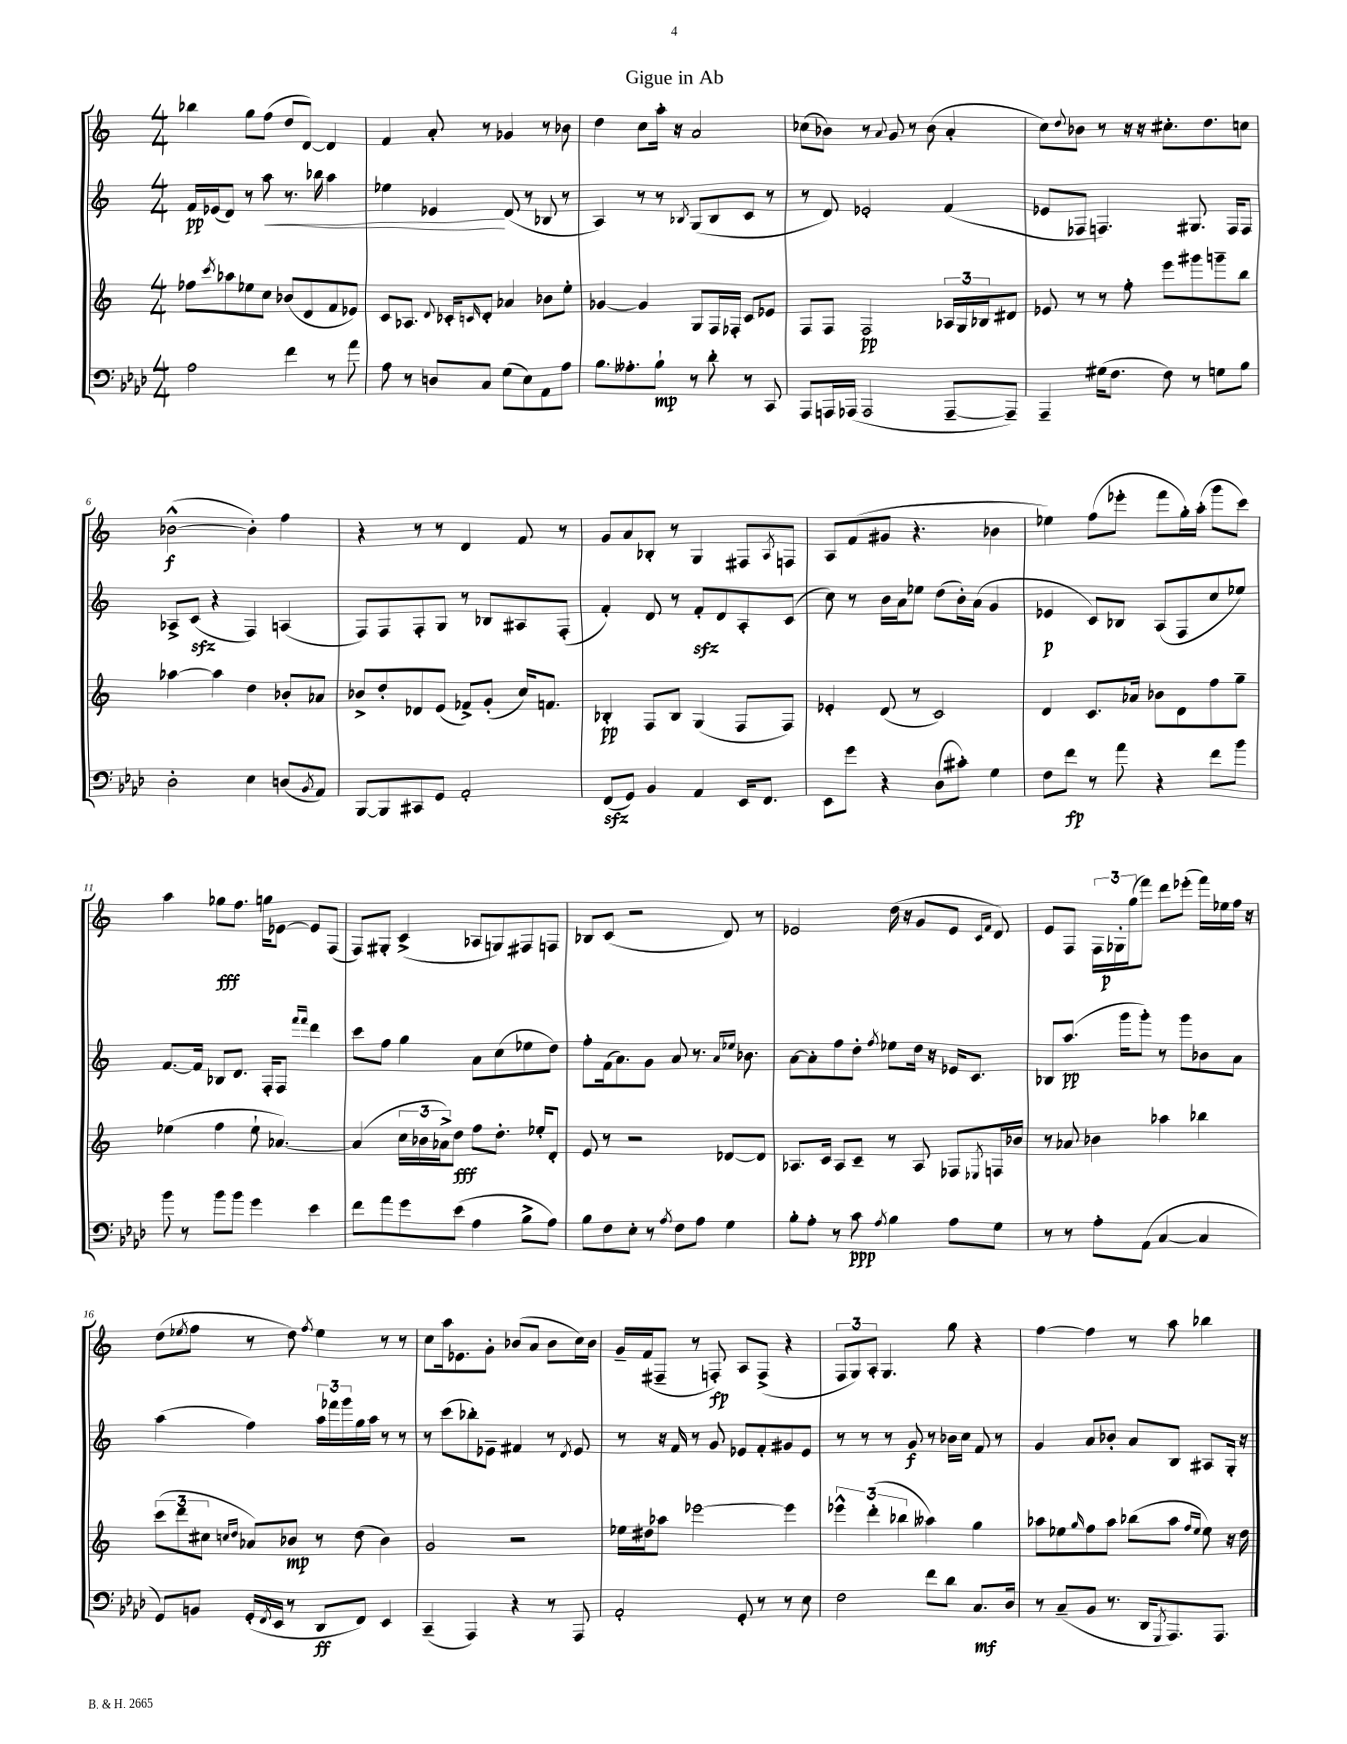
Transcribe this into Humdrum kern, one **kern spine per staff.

**kern	**dynam	**kern	**dynam	**kern	**dynam	**kern	**dynam
*part4	*part4	*part3	*part3	*part2	*part2	*part1	*part1
*staff4	*staff4	*staff3	*staff3	*staff2	*staff2	*staff1	*staff1
*clefF4	*	*clefG2	*	*clefG2	*	*clefG2	*
*k[b-e-a-d-]	*	*k[]	*	*k[]	*	*k[]	*
*M4/4	*	*M4/4	*	*M4/4	*	*M4/4	*
=1	=1	=1	=1	=1	=1	=1	=1
2A-\	.	8ff-X\L	.	16f/LL	pp	4bb-X\	.
.	.	.	.	(16e-X/J	.	.	.
.	.	8qccc/	.	.	.	.	.
.	.	8aa-X\	.	8d/J)	.	.	.
.	.	8ee-X\	.	8r	.	8gg\L	.
!	!	!	!	!	!LO:HP:b	!	!
.	.	8cc\J	.	8aa\	<	(8ff\J	.
4f\	.	(8b-X/L	.	8.r	.	8dd/L	.
.	.	8d/	.	.	.	[8d/J)	.
.	.	.	.	16bb-X\	.	.	.
8r	.	8f/	.	4aa\	.	4d/]	.
8a-\	.	8e-X/J)	.	.	.	.	.
=2	=2	=2	=2	=2	=2	=2	=2
8A-\	.	8c/L	.	4ee-X\	.	4f/	.
8r	.	8.A-X/J	.	.	.	.	.
8Dn/L	.	.	.	4e-X/	.	8a'/	.
.	.	8qqd/	.	.	.	.	.
.	.	16c-X'/KL	.	.	.	.	.
.	.	16qqcn/	.	.	.	.	.
8C/J	.	8d'/J	.	.	.	8r	.
(8G\L	.	4a-X/	.	(8d/	[	4g-X/	.
8E-\)	.	.	.	8r	.	.	.
8AA-\	.	8b-X\L	.	8B-X/	.	8r	.
8A-\J	.	8ee'\J	.	8r	.	8b-X\	.
=3	=3	=3	=3	=3	=3	=3	=3
8.B-\L	.	[4g-X/	.	4A/)	.	4dd\	.
8.A--X'\	.	.	.	.	.	.	.
.	.	4g-/]	.	8r	.	8cc\L	.
8B-`\J	mp	.	.	8r	.	16aa'\Jk	.
.	.	.	.	.	.	16r	.
.	.	.	.	8qB-X/	.	.	.
8r	.	8G/L	.	(8G/L	.	2a/	.
8d-'\	.	16F/L	.	8B-/	.	.	.
.	.	16F-X'/JJ	.	.	.	.	.
8r	.	8c/L	.	8c/J	.	.	.
8CC/	.	8e-X/J	.	8r	.	.	.
=4	=4	=4	=4	=4	=4	=4	=4
8AAA-/L	.	8F/L	.	8r	.	(8cc-X\L	.
16AAAn/L	.	8F/J	.	8d/)	.	8b-X\J)	.
(16AAA-X/JJ	.	.	.	.	.	.	.
2AAA-/	.	2F/	pp	2e-X'/	.	8r	.
.	.	.	.	.	.	8qqa/	.
.	.	.	.	.	.	8g/	.
.	.	.	.	.	.	8r	.
.	.	.	.	.	.	(8b-\	.
[8AAA-~/L	.	24A-X/LL	.	(4f/	.	4a'/	.
.	.	24G/	.	.	.	.	.
.	.	24B-X/J	.	.	.	.	.
8AAA-~/J])	.	8d#X/J	.	.	.	.	.
=5	=5	=5	=5	=5	=5	=5	=5
4AAA-~/	.	8e-X/	.	8e-X/L	.	8cc\L)	.
.	.	.	.	.	.	8qqdd/	.
.	.	8r	.	8F-X/J	.	8b-X\J	.
(16G#X\KL	.	8r	.	4.Fn/)	.	8r	.
8.F\J	.	.	.	.	.	.	.
.	.	8ff'\	.	.	.	16r	.
.	.	.	.	.	.	16r	.
8F\)	.	8eee\L	.	.	.	8.cc#X'\L	.
8r	.	8ggg#X\	.	8.G#X/	.	.	.
.	.	.	.	.	.	8.dd\	.
8Gn\L	.	8gggn~\	.	.	.	.	.
.	.	.	.	16F/KL	.	.	.
8B-\J	.	8bb\J	.	8F/J	.	8ccn\J	.
!!LO:LB:g=z
=6	=6	=6	=6	=6	=6	=6	=6
2D-'\	.	[4aa-X\	.	8A-X^/L	.	([2b-X^^\	f
.	.	.	.	(8czz/J	.	.	.
.	.	4aa-\]	.	4r	.	.	.
4E-\	.	4dd\	.	4F/)	.	4b-'\])	.
(8Dn/L	.	8b-X'/L	.	(4An/	.	4ff\	.
8qBB-/	.	.	.	.	.	.	.
8AA-/J)	.	8a-X/J	.	.	.	.	.
=7	=7	=7	=7	=7	=7	=7	=7
[8BBB-/L	.	8b-X^/L	.	8F/L)	.	4r	.
8BBB-/]	.	8dd'/	.	8F/	.	.	.
8CC#X/	.	8d-X/	.	8F'/	.	8r	.
8GG/J	.	(8e/J	.	8G/J	.	8r	.
2AA-'/	.	8f-X^/L)	.	8r	.	4d/	.
.	.	(8g'/J	.	8B-X/L	.	.	.
.	.	16cc/KL)	.	8A#X/	.	8f/	.
.	.	8.fn/J	.	.	.	.	.
.	.	.	.	(8F'/J	.	8r	.
=8	=8	=8	=8	=8	=8	=8	=8
(8FFzz/L	.	4B-X'/	pp	4f'/)	.	8g/L	.
8GG/J)	.	.	.	.	.	8a/	.
4BB-/	.	8F/L	.	8d/	.	8B-X'/J	.
.	.	8B-/J	.	8r	.	8r	.
4AA-/	.	(4G/	.	8fzz'/L	.	4G/	.
.	.	.	.	8d/	.	.	.
16EE-/KL	.	8F/L	.	8A'/	.	8F#X/L	.
8.FF/J	.	.	.	.	.	.	.
.	.	.	.	.	.	8qA/	.
.	.	8F/J)	.	(8c/J	.	8Fn/J	.
=9	=9	=9	=9	=9	=9	=9	=9
8EE-\L	.	4e-X'/	.	8cc\)	.	8A/L	.
8g\J	.	.	.	8r	.	(8f/	.
4r	.	(8d/	.	16b\LL	.	8g#X/J	.
.	.	.	.	16a\J	.	.	.
.	.	8r	.	8ee-X\J	.	4.r	.
(8D-\L	.	2c/)	.	(8dd\L	.	.	.
8c#X'\J)	.	.	.	16b'\L)	.	.	.
.	.	.	.	(16a\JJ	.	.	.
4G\	.	.	.	4g/	.	4b-X\	.
=10	=10	=10	=10	=10	=10	=10	=10
8F\L	.	4d/	.	4e-X/	p	4ee-X\)	.
8f\J	fp	.	.	.	.	.	.
8r	.	8.c/L	.	8c/L)	.	(8ff\L	.
8a-\	.	.	.	8B-X/J	.	8eee-X'\J	.
.	.	16a-X/Jk	.	.	.	.	.
4r	.	8b-X\L	.	(8A/L	.	8fff\L	.
.	.	8d\	.	8F/	.	16gg'\L)	.
.	.	.	.	.	.	(16aa'\JJ	.
8f\L	.	8ff\	.	8cc/	.	8ggg\L	.
8b-\J	.	8gg~\J	.	8ee-X/J)	.	8ccc\J)	.
!!LO:LB:g=z
=11	=11	=11	=11	=11	=11	=11	=11
8b-\	.	(4ee-X\	.	[8.f/L	.	4aa\	.
8r	.	.	.	.	.	.	.
.	.	.	.	16f/Jk]	.	.	.
8b-\L	.	4ff\	.	8B-X/L	.	8gg-X\L	fff
8b-\J	.	.	.	8.d/J	.	8.ff\J	.
4g\	.	8ee-`\	.	.	.	.	.
.	.	.	.	16F'/KL	.	16ggn\KL	.
.	.	[4.a-X/)	.	8F/J	.	[8e-X\J	.
.	.	.	.	16qqfff/LL	.	.	.
.	.	.	.	16qqfff/JJ	.	.	.
4e-\	.	.	.	4ddd\	.	8e-/L]	.
.	.	.	.	.	.	(8F/J	.
=12	=12	=12	=12	=12	=12	=12	=12
8f\L	.	(4a-/]	.	8ccc\L	.	8F/L)	.
8a-\	.	.	.	8ff\J	.	8G#X'/J	.
8g\	.	24cc\LL	.	4gg\	.	(4c^/	.
.	.	24b-X\	.	.	.	.	.
.	.	24a-X^\J)	.	.	.	.	.
(8e-\J	.	8dd\J	fff	.	.	.	.
4A-\	.	8ff\L	.	8a\L	.	8A-X/L	.
.	.	8.dd'\J	.	(8cc\	.	8Gn/)	.
8B-^\L	.	.	.	8ee-X\	.	8F#X/	.
.	.	16ee-X'/KL	.	.	.	.	.
8A-\J)	.	8d'/J	.	8dd\J)	.	8Fn/J	.
=13	=13	=13	=13	=13	=13	=13	=13
8B-\L	.	8e/	.	8ff'\L	.	8B-X/L	.
8F\	.	8r	.	(16f\k	.	(8c/J	.
.	.	.	.	8.a\)	.	.	.
8E-'\J	.	2r	.	.	.	2r	.
8r	.	.	.	8g\J	.	.	.
8qA-/	.	.	.	.	.	.	.
8F\L	.	.	.	8a/	.	.	.
8A-\J	.	.	.	8.r	.	.	.
4G\	.	[8d-X/L	.	.	.	8d/)	.
.	.	.	.	16qqa/LL	.	.	.
.	.	.	.	16qqee-X/JJ	.	.	.
.	.	.	.	8.b-X\	.	.	.
.	.	8d-/J]	.	.	.	8r	.
=14	=14	=14	=14	=14	=14	=14	=14
8B-'\L	.	8.A-X/L	.	[8a\L	.	2e-X/	.
8A-'\J	.	.	.	8a'\]	.	.	.
.	.	16c/Jk	.	.	.	.	.
8r	.	8A-/L	.	8ff\	.	.	.
8c\	ppp	8c~/J	.	8dd'\J	.	.	.
8qA-/	.	.	.	8qff/	.	.	.
4B-\	.	8r	.	8ee-X\L	.	(16dd\	.
.	.	.	.	.	.	16r	.
.	.	8A-/	.	16dd\Jk	.	8g/L	.
.	.	.	.	16r	.	.	.
8A-\L	.	8F-X/L	.	16e-X/KL	.	8e-/J	.
.	.	.	.	8.c/J	.	.	.
.	.	.	.	.	.	16qqc/LL	.
.	.	8qE-X/	.	.	.	16qqf/JJ	.
8G\J	.	16Fn/L	.	.	.	8d/)	.
.	.	16b-X/JJ	.	.	.	.	.
=15	=15	=15	=15	=15	=15	=15	=15
8r	.	8r	.	8B-X/L	.	8e/L	.
8r	.	8a-X/	.	(8.aa/J	pp	8F/J	.
8A-'\L	.	4b-X\	.	.	.	24F\LL	.
.	.	.	.	.	.	24G-X'\	p
.	.	.	.	16ggg\KL	.	.	.
.	.	.	.	.	.	(24gg\J	.
(8AA-\J	.	.	.	8ggg'\J)	.	8fff\J)	.
[4C/	.	4aa-X\	.	8r	.	8ddd\L	.
.	.	.	.	8ggg\L	.	(8eee-X'\J	.
4C/]	.	4bb-X\	.	8b-X\	.	16fff\LL)	.
.	.	.	.	.	.	16ee-X\	.
.	.	.	.	8a\J	.	16ff\JJ	.
.	.	.	.	.	.	16r	.
!!LO:LB:g=z
=16	=16	=16	=16	=16	=16	=16	=16
8GG/L)	.	(12ccc\L	.	(4aa\	.	(8dd\L	.
.	.	12ddd\	.	.	.	.	.
.	.	.	.	.	.	8qee-X/	.
8BBn/J	.	.	.	.	.	8ff\J	.
.	.	12cc#X\J	.	.	.	.	.
.	.	16qqccn/LL	.	.	.	.	.
.	.	16qqdd/JJ	.	.	.	.	.
(16GG'/LL	.	8a-X/L)	.	4ff\)	.	8r	.
8qFF/	.	.	.	.	.	.	.
16EE-/JJ	.	.	.	.	.	.	.
8r	.	8b-X/J	mp	.	.	8dd\)	.
.	.	.	.	.	.	8qff/	.
8DD-/L	ff	8r	.	24aa\LL	.	4ee-\	.
.	.	.	.	24fff-X\	.	.	.
.	.	.	.	24ggg\	.	.	.
8FF/J)	.	(8dd\	.	16gg\	.	.	.
.	.	.	.	16aa\JJ	.	.	.
4EE-/	.	4b-\)	.	8r	.	8r	.
.	.	.	.	8r	.	8r	.
=17	=17	=17	=17	=17	=17	=17	=17
(4CC~/	.	2g/	.	8r	.	8cc\L	.
.	.	.	.	(8ccc\L	.	16aa\k	.
.	.	.	.	.	.	8.e-X\	.
4AAA-/)	.	.	.	8bb-X'\)	.	.	.
.	.	.	.	8e-X~\J	.	8g'\J	.
4r	.	2r	.	4f#X/	.	(8b-X/L	.
.	.	.	.	.	.	8a/J	.
8r	.	.	.	8r	.	8b-\L	.
.	.	.	.	8qd/	.	.	.
8AAA-/	.	.	.	8e-/	.	16cc\L)	.
.	.	.	.	.	.	16b-\JJ	.
=18	=18	=18	=18	=18	=18	=18	=18
2AA-'/	.	16ee-X\LL	.	8r	.	16g~/LL	.
.	.	16dd#X\J	.	.	.	(16f/J	.
.	.	8aa-X\J	.	16r	.	8F#X~/J	.
.	.	.	.	16f/	.	.	.
.	.	[2eee-X\	.	8r	.	8r	.
.	.	.	.	8g/	.	8Fn'/)	fp
8GG'/	.	.	.	8e-X/L	.	8A/L	.
8r	.	.	.	8f'/	.	(8F^/J	.
8r	.	4eee-\]	.	8g#X/	.	4r	.
8E-\	.	.	.	8e-/J	.	.	.
=19	=19	=19	=19	=19	=19	=19	=19
2F\	.	6eee-X^^\	.	8r	.	12F/L	.
.	.	.	.	.	.	12G/)	.
.	.	.	.	8r	.	.	.
.	.	(6ddd'\	.	.	.	12A'/J	.
.	.	.	.	8r	.	4.G/	.
.	.	6bb-X\	.	.	.	.	.
.	.	.	.	8g/	f	.	.
8f\L	.	4aa--X\)	.	8r	.	.	.
8d-\J	.	.	.	16b-X\LL	.	8gg\	.
.	.	.	.	16cc\JJ	.	.	.
8.C/L	mf	4gg\	.	8f/	.	4r	.
.	.	.	.	8r	.	.	.
16D-/Jk	.	.	.	.	.	.	.
=20	=20	=20	=20	=20	=20	=20	=20
8r	.	8aa-X\L	.	4g/	.	[4ff\	.
(8C~/L	.	8ee-X\	.	.	.	.	.
.	.	16qqgg/	.	.	.	.	.
8BB-/J	.	8ff\	.	8a/L	.	4ff\]	.
8.r	.	8aa-\J	.	8b-X'/J	.	.	.
.	.	(8bb-X\L	.	8a/L	.	8r	.
16DD-/KL	.	.	.	.	.	.	.
8qGGG/	.	.	.	.	.	.	.
8.AAA-/)	.	8aa-\J	.	8B/J	.	8aa\	.
.	.	16qqff/LL	.	.	.	.	.
.	.	16qqee-/JJ	.	.	.	.	.
.	.	8ee-\)	.	8A#X/L	.	4bb-X\	.
8.AAA-/J	.	.	.	.	.	.	.
.	.	16r	.	16G'/Jk	.	.	.
.	.	16dd\	.	16r	.	.	.
==	==	==	==	==	==	==	==
*-	*-	*-	*-	*-	*-	*-	*-
